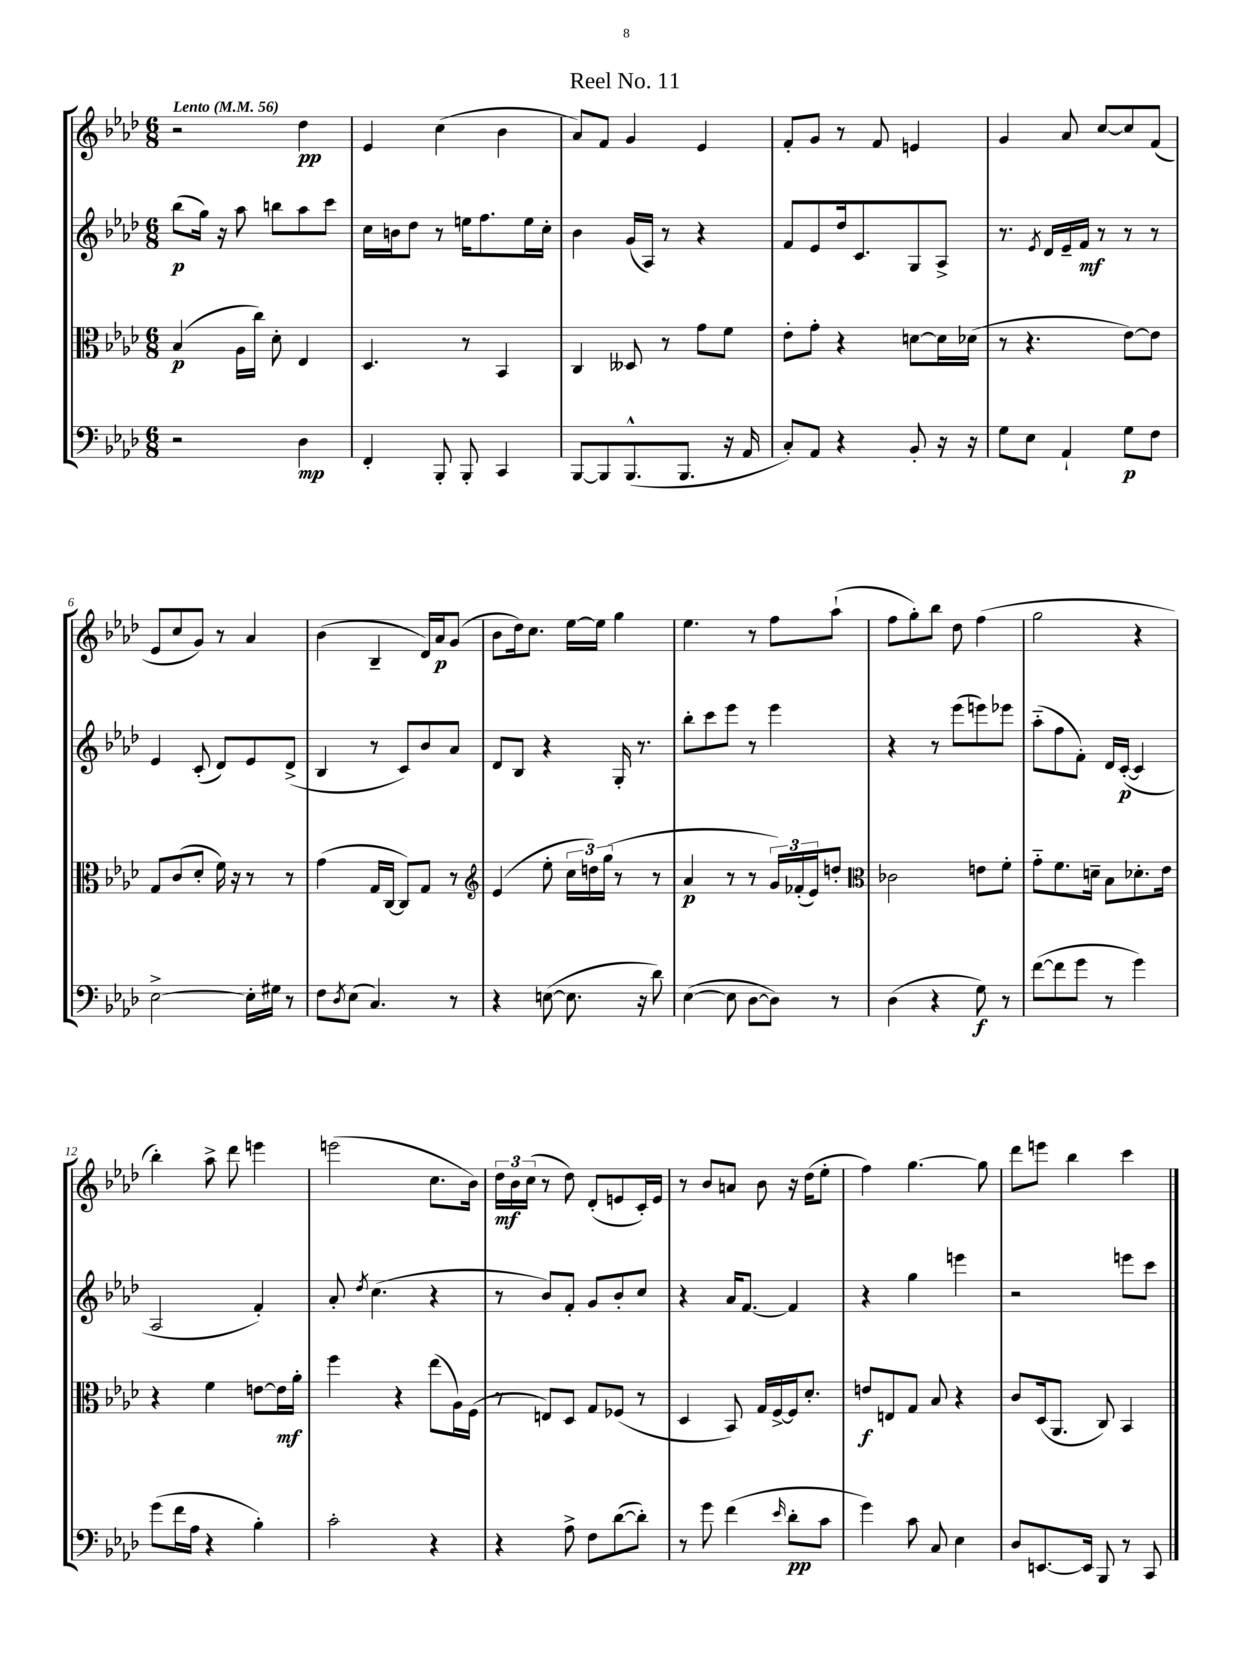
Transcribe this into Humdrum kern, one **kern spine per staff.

**kern	**kern	**kern	**kern
*staff4	*staff3	*staff2	*staff1
*clefF4	*clefC3	*clefG2	*clefG2
*k[b-e-a-d-]	*k[b-e-a-d-]	*k[b-e-a-d-]	*k[b-e-a-d-]
*M6/8	*M6/8	*M6/8	*M6/8
*MM56	*MM56	*MM56	*MM56
2r	(4B-	(8bb-	2r
.	.	16gg)	.
.	.	16r	.
.	16A-	8aa-	.
.	16cc)	.	.
.	8d-'	8bb	.
4D-	4E-	8aa-	4dd-
.	.	8ccc	.
=	=	=	=
4FF'	4.D-	16cc	4e-
.	.	16b	.
.	.	8dd-	.
8BBB-'	.	8r	(4cc
8BBB-'	8r	16ee	.
.	.	8.ff	.
4CC	4BB-	.	4b-
.	.	16ee	.
.	.	16cc'	.
=	=	=	=
[8BBB-	4C	4b-	8a-)
8BBB-]	.	.	8f
(8.BBB-^^	8D--	(16g	4g
.	.	16A-)	.
.	8r	8r	.
8.BBB-	.	.	.
.	8g	4r	4e-
16r	8f	.	.
16AA-	.	.	.
=	=	=	=
8C')	8e-'	8f	8f'
8AA-	8g'	8e-	8g
4r	4r	16dd-	8r
.	.	8.c	.
.	.	.	8f
8BB-'	[8d	8G	4e
16r	16d]	8A-^	.
16r	(16d-	.	.
=	=	=	=
8G	8r	8.r	4g
8E-	4.r	.	.
.	.	8qe-	.
.	.	16d-	.
4AA-`	.	16e-~	8a-
.	.	16f	.
.	.	8r	[8cc
8G	[8e-)	8r	8cc]
8F	8e-]	8r	(8f
=	=	=	=
[2E-^	8G	4e-	8e-
.	(8c	.	8cc
.	8d-'	(8c'	8g)
.	16f)	8d-)	8r
.	16r	.	.
16E-']	8r	8e-	4a-
16G#	.	.	.
8r	8r	(8d-^	.
=	=	=	=
8F	(4g	4B-	(4b-
8qD-	.	.	.
(8E-	.	.	.
4.C)	16G	8r	4B-~
.	[16C	.	.
.	8C])	8c)	.
.	8G	8b-	16d-)
.	.	.	16a-
8r	8r	8a-	(8g
=	=	=	=
*	*clefG2	*	*
4r	(4e-	8d-	8b-
.	.	8B-	16dd-)
.	.	.	8.cc
([8E	8ee-'	4r	.
8.E]	24cc	.	[16ee-
.	24dd)	.	.
.	.	.	16ee-]
.	(24gg	.	.
.	8r	16G'	4gg
16r	.	8.r	.
8d-)	8r	.	.
=	=	=	=
([4E-	4a-	8bb-'	4.ee-
.	.	8ccc	.
8E-]	8r	8eee-	.
[8D-	8r	8r	8r
8D-])	24g)	4eee-	8ff
.	(24f-'	.	.
.	24e-)	.	.
8r	8dd'	.	(8aa-`
=	=	=	=
*	*clefC3	*	*
(4D-	2c-	4r	8ff
.	.	.	8gg')
4r	.	8r	8bb-
.	.	(8eee-	8dd-
8G)	8e	8eee)	(4ff
8r	8f'	8eee-	.
=	=	=	=
([8f	8g'~	(8aa-'~	2gg
8f]	8.f	8ff	.
8g	.	8f')	.
.	16d~	.	.
8r	8B-	16d-	.
.	.	([16c'	.
4g)	8.d-'	4c]	4r
.	16e-	.	.
=	=	=	=
(8g	4r	2A-	4bb-')
16f	.	.	.
16A-	.	.	.
4r	4f	.	8aa-^
.	.	.	8ddd-
4B-')	[8e	4f')	4eee
.	16e]	.	.
.	16a-'	.	.
=	=	=	=
2c'	4ff	8a-'	(2eee
.	.	8qdd-	.
.	.	(4.cc	.
.	4r	.	.
4r	(8ee-	4r	8.cc
.	16A-)	.	.
.	(16F	.	16b-)
=	=	=	=
4r	8r	8r	24dd-
.	.	.	24b-
.	.	.	(24cc
.	8E)	8b-)	8r
8A-^	8D-	8f'	8dd-)
8F	8G	8g	(8d-'
([8d-	(8F-	8b-'	8e
8d-'])	8r	8cc	16c')
.	.	.	16e
=	=	=	=
8r	4D-	4r	8r
8g	.	.	8b-
(4f	8BB-)	16a-	8a
.	.	[8.f	.
.	16G	.	8b-
.	[16F^	.	.
16qqe-	.	.	.
8d-'	16F]	4f]	16r
.	8.d-'	.	(16dd-
8c	.	.	8ee-'
=	=	=	=
4g)	8e	4r	4ff)
.	8E	.	.
8c	8G	4gg	[4.gg
8C	8B-	.	.
4E-	4r	4eee	.
.	.	.	8gg]
=	=	=	=
8D-	8c	2r	8ddd-
[8.EE	(16D-	.	8eee
.	8.AA-	.	.
.	.	.	4bb-
16EE]	.	.	.
8BBB-	8C)	.	.
8r	4BB-	8eee	4ccc
8CC	.	8ccc	.
==	==	==	==
*-	*-	*-	*-
